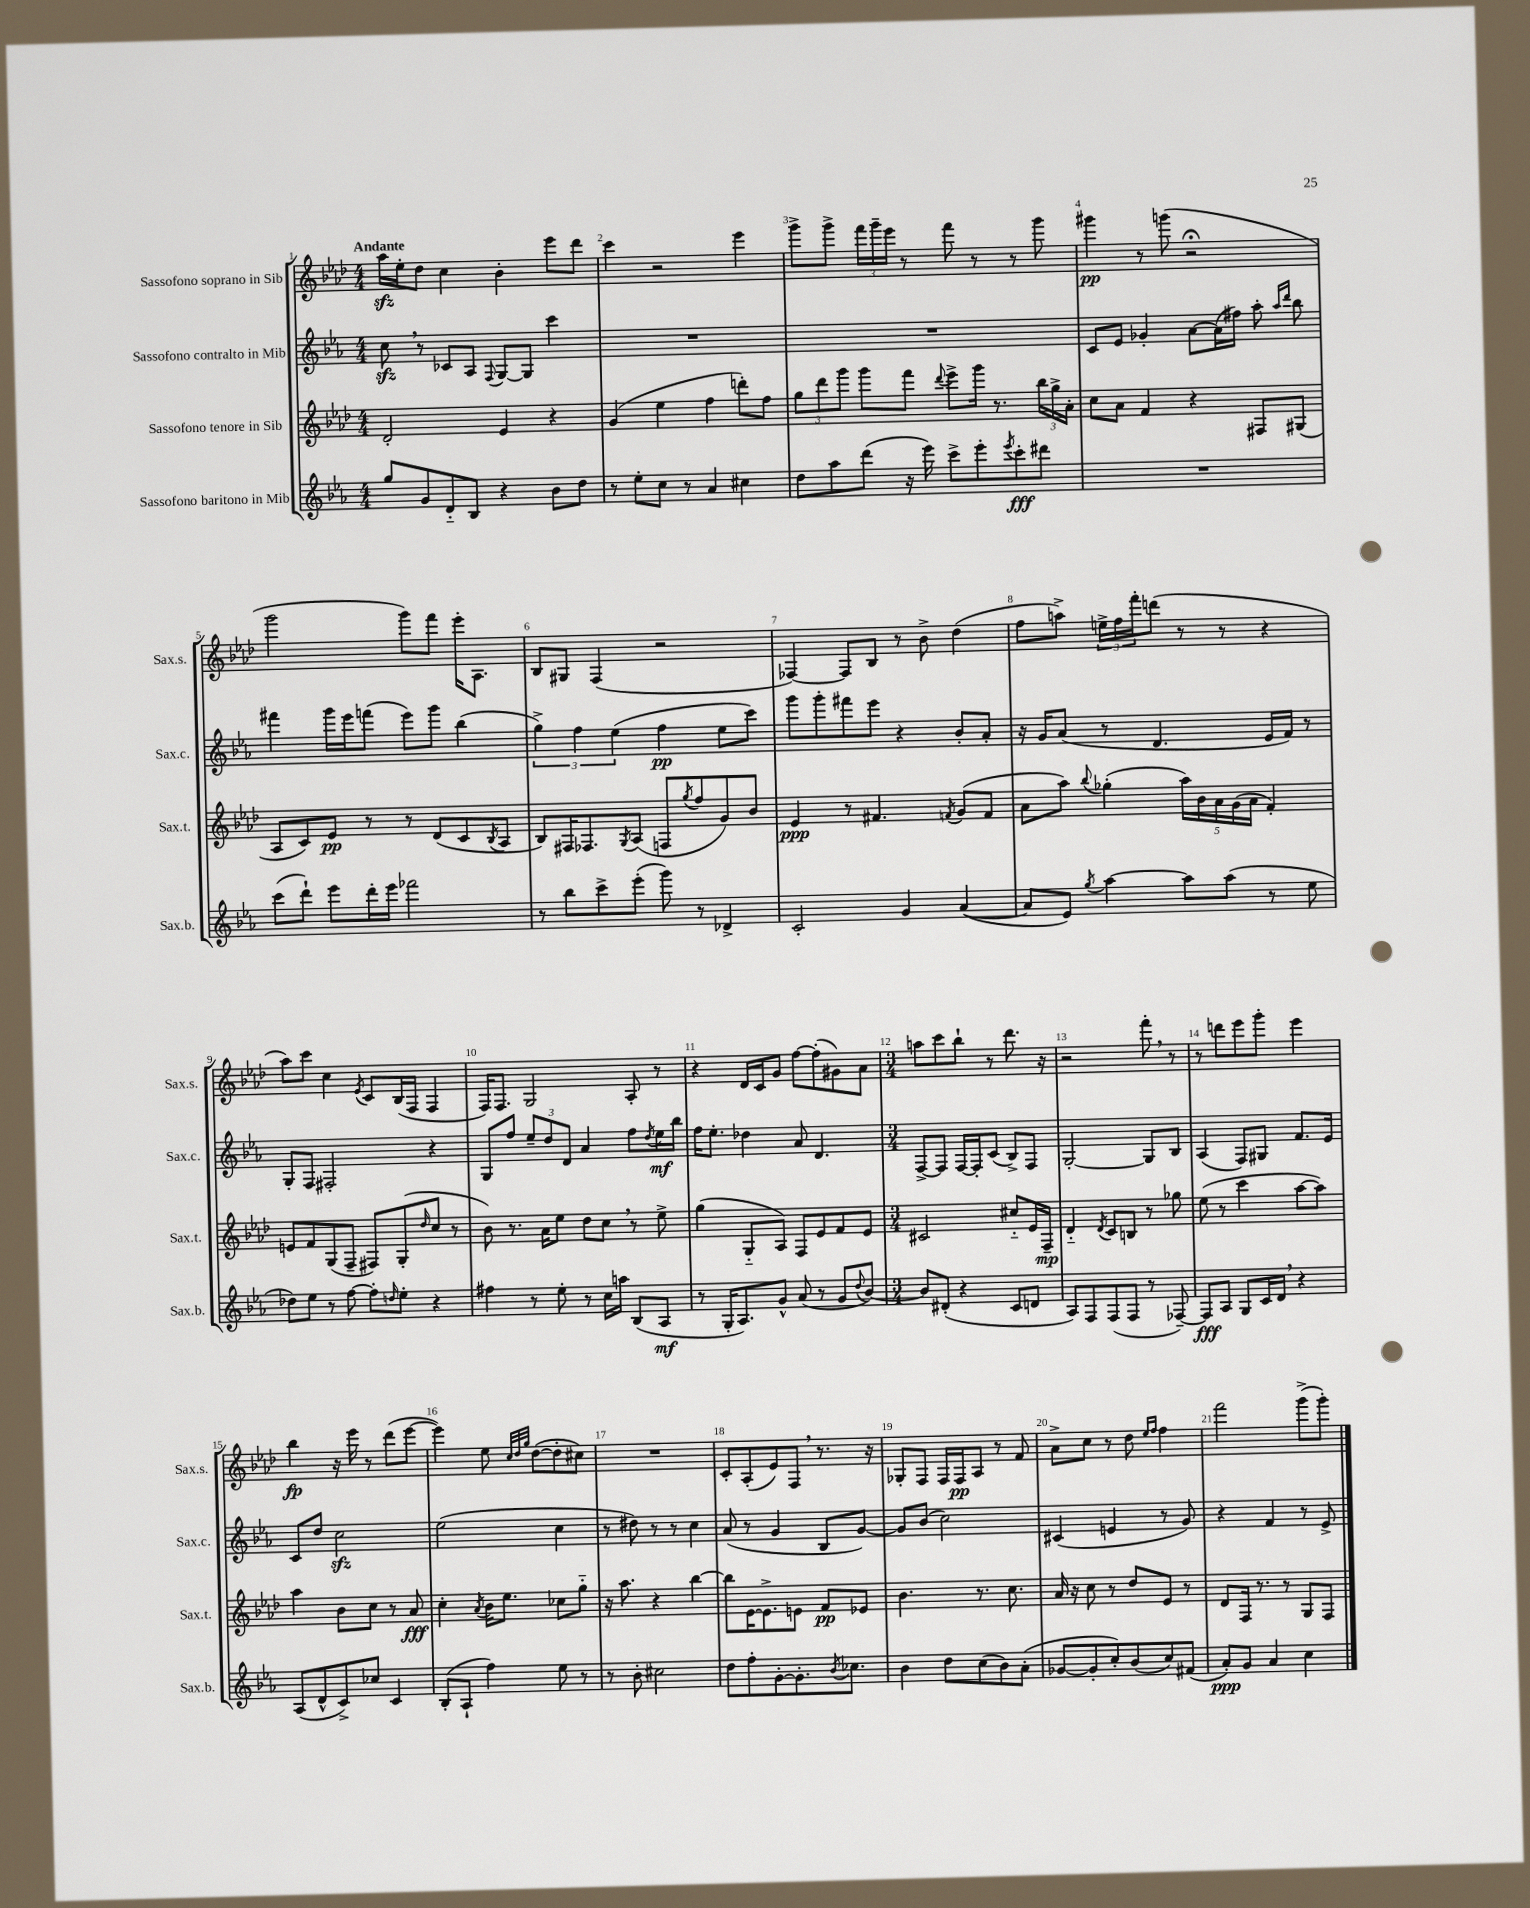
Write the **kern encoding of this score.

**kern	**dynam	**kern	**dynam	**kern	**dynam	**kern	**dynam
*part4	*part4	*part3	*part3	*part2	*part2	*part1	*part1
*staff4	*staff4	*staff3	*staff3	*staff2	*staff2	*staff1	*staff1
*I"Sassofono baritono in Mib	*	*I"Sassofono tenore in Sib	*	*I"Sassofono contralto in Mib	*	*I"Sassofono soprano in Sib	*
*I'Sax.b.	*	*I'Sax.t.	*	*I'Sax.c.	*	*I'Sax.s.	*
*clefG2	*	*clefG2	*	*clefG2	*	*clefG2	*
*k[b-e-a-]	*	*k[b-e-a-d-]	*	*k[b-e-a-]	*	*k[b-e-a-d-]	*
*M4/4	*	*M4/4	*	*M4/4	*	*M4/4	*
=1	=1	=1	=1	=1	=1	=1	=1
!	!	!	!	!	!	!LO:TX:a:B:t=Andante	!
8gg/L	.	2d-'/	.	8cczz,\	.	16aa-zz\LL	.
.	.	.	.	.	.	16ee-'\J	.
8g/	.	.	.	8r	.	8dd-\J	.
8d/	.	.	.	8c-X/L	.	4cc\	.
8B-/J	.	.	.	8A-/J	.	.	.
.	.	.	.	8qqF/	.	.	.
4r	.	4e-/	.	[8G/L	.	4b-'\	.
.	.	.	.	8G/J]	.	.	.
8b-\L	.	4r	.	4ccc\	.	8eee-\L	.
8dd\J	.	.	.	.	.	8ddd-\J	.
=2	=2	=2	=2	=2	=2	=2	=2
8r	.	(4g/	.	1r	.	4ccc\	.
8ee-'\L	.	.	.	.	.	.	.
8cc\J	.	4ee-\	.	.	.	2r	.
8r	.	.	.	.	.	.	.
4a-/	.	4ff\	.	.	.	.	.
4cc#X\	.	8dddn'\L)	.	.	.	4eee-\	.
.	.	8ff\J	.	.	.	.	.
=3	=3	=3	=3	=3	=3	=3	=3
8dd\L	.	12gg\L	.	1r	.	8ggg^\L	.
.	.	12ddd-\	.	.	.	.	.
8aa-\	.	.	.	.	.	8ggg^\J	.
.	.	12ggg\J	.	.	.	.	.
(8ddd\J	.	8ggg\L	.	.	.	24fff\LL	.
.	.	.	.	.	.	24ggg~\	.
.	.	.	.	.	.	24eee-\JJ	.
16r	.	8fff\J	.	.	.	8r	.
16eee-\)	.	.	.	.	.	.	.
.	.	8qqddd-/	.	.	.	.	.
8ccc^\L	.	8eee-^\L	.	.	.	8fff\	.
8eee-'\	.	16ggg\Jk	.	.	.	8r	.
.	.	8.r	.	.	.	.	.
8qeee-/	.	.	.	.	.	.	.
8ccc'\	fff	.	.	.	.	8r	.
8ddd#X\J	.	24bb-\LL	.	.	.	8ggg\	.
.	.	24gg^\	.	.	.	.	.
.	.	24a-'\JJ	.	.	.	.	.
=4	=4	=4	=4	=4	=4	=4	=4
1r	.	8cc\L	.	8c/L	.	4ggg#X\	pp
.	.	8a-\J	.	8e-/J	.	.	.
.	.	4f/	.	4g-X'/	.	8r	.
.	.	.	.	.	.	(8gggn\	.
.	.	4r	.	[8a-\L	.	2r;<	.
.	.	.	.	(16a-\L]	.	.	.
.	.	.	.	16ff#X\JJ)	.	.	.
.	.	8F#X/L	.	8aa-'\	.	.	.
.	.	.	.	16qqaa-/LL	.	.	.
.	.	.	.	16qqddd/JJ	.	.	.
.	.	(8G#X/J	.	8bb-\	.	.	.
!!LO:LB:g=z
=5	=5	=5	=5	=5	=5	=5	=5
(8ccc\L	.	8A-/L	.	4fff#X\	.	2ggg\	.
8ddd`\J)	.	8c/)	.	.	.	.	.
8eee-\L	.	8e-/J	pp	16ggg\LL	.	.	.
.	.	.	.	16eee-\J	.	.	.
16ddd'\L	.	8r	.	(8fffn\J	.	.	.
16eee-\JJ	.	.	.	.	.	.	.
2fff-X\	.	8r	.	8eee-\L)	.	8ggg\L)	.
.	.	(8d-/L	.	8ggg\J	.	8fff\J	.
.	.	8c/	.	(4bb-\	.	16eee-'\KL	.
.	.	.	.	.	.	8.A-\J	.
.	.	8qB-/	.	.	.	.	.
.	.	8A-/J	.	.	.	.	.
=6	=6	=6	=6	=6	=6	=6	=6
8r	.	8B-/L)	.	6gg^\)	.	8B-/L	.
8bb-\L	.	16F#X/K	.	.	.	8G#X/J	.
.	.	.	.	6ff\	.	.	.
.	.	8.F-X/	.	.	.	.	.
8ccc^\	.	.	.	.	.	(4F/	.
.	.	.	.	(6ee-\	.	.	.
.	.	8qG/	.	.	.	.	.
(8eee-'\J	.	(8A-/J	.	.	.	.	.
8ggg\)	.	8Fn/L	.	4ff\	pp	2r	.
.	.	8qgg/	.	.	.	.	.
8r	.	8ff/	.	.	.	.	.
4d-X^/	.	8g/)	.	8ee-\L	.	.	.
.	.	8b-/J	.	8ccc\J)	.	.	.
=7	=7	=7	=7	=7	=7	=7	=7
2c'/	.	4e-/	ppp	8ggg\L	.	[4F-X/)	.
.	.	.	.	8ggg'\	.	.	.
.	.	8r	.	8fff#X\	.	8F-/L]	.
.	.	4.f#X/	.	8eee-\J	.	8B-/J	.
4g/	.	.	.	4r	.	8r	.
.	.	.	.	.	.	8b-^\	.
.	.	8qfn/	.	.	.	.	.
([4a-/	.	(8g/L	.	8b-'/L	.	(4dd-\	.
.	.	8f/J	.	8a-'/J	.	.	.
=8	=8	=8	=8	=8	=8	=8	=8
8a-/L]	.	8a-\L	.	16r	.	8ff\L	.
.	.	.	.	16g/KL	.	.	.
8e-/J)	.	8aa-\J)	.	(8a-/J	.	8aan^\J)	.
8qgg/	.	8qqbb-/	.	.	.	.	.
[4aa-\	.	(4gg-X'\	.	8r	.	24een^\LL	.
.	.	.	.	.	.	24ff\	.
.	.	.	.	.	.	24fff'\J	.
.	.	.	.	4.d/	.	(8dddn\J	.
8aa-\L]	.	20aa-\LL)	.	.	.	8r	.
.	.	20b-\	.	.	.	.	.
.	.	20a-\	.	.	.	.	.
(8aa-\J	.	.	.	.	.	8r	.
.	.	(20g\	.	.	.	.	.
.	.	20a-\JJ	.	.	.	.	.
8r	.	4f'/)	.	16e-/LL	.	4r	.
.	.	.	.	16f/JJ)	.	.	.
8ee-\	.	.	.	8r	.	.	.
!!LO:LB:g=z
=9	=9	=9	=9	=9	=9	=9	=9
8dd-X\L)	.	8en/L	.	8G'/L	.	8aa-\L)	.
8ee-\J	.	8f/	.	8F/J	.	8ccc\J	.
8r	.	(8G/	.	2F#X'/	.	4cc\	.
[8ff\	.	8F~/J	.	.	.	.	.
.	.	.	.	.	.	8qe-/	.
8ff'\L]	.	8F#X/L)	.	.	.	8c/L	.
16qqddn/	.	.	.	.	.	.	.
8ee-'\J	.	(8G'/	.	.	.	(16B-/L	.
.	.	.	.	.	.	16F/JJ	.
.	.	16qqdd-/	.	.	.	.	.
4r	.	8cc/J	.	4r	.	4F/	.
.	.	8r	.	.	.	.	.
=10	=10	=10	=10	=10	=10	=10	=10
4ff#X\	.	8b-\)	.	8G/L	.	16F/KL)	.
.	.	.	.	.	.	8.F/J	.
.	.	8.r	.	8ff/J	.	.	.
8r	.	.	.	12ee-~/L	.	2G/	.
.	.	16a-\KL	.	.	.	.	.
.	.	.	.	12dd/	.	.	.
8ee-'\	.	8ee-\J	.	.	.	.	.
.	.	.	.	12d/J	.	.	.
8r	.	8dd-\L	.	4a-/	.	.	.
16cc\LL	.	8cc,\J	.	.	.	.	.
16aan\JJ	.	.	.	.	.	.	.
(8B-/L	.	8r	.	8ff\L	.	8A-'/	.
.	.	.	.	8qdd/	.	.	.
8A-/J	mf	8ee-^\	.	16ee-\L	mf	8r	.
.	.	.	.	16bb-\JJ	.	.	.
=11	=11	=11	=11	=11	=11	=11	=11
8r	.	(4gg\	.	16ff\KL	.	4r	.
.	.	.	.	8.ee-'\J	.	.	.
16G'/KL	.	.	.	.	.	.	.
8.A-/)	.	.	.	.	.	.	.
.	.	8G/L	.	4dd-X\	.	16d-/LL	.
.	.	.	.	.	.	16c/J	.
8g^^/J	.	8A-/J)	.	.	.	8g/J	.
(8a-/	.	8F/L	.	8a-/	.	[8ff\L	.
8r	.	8e-/	.	4.d/	.	(8ff'\]	.
8g/L	.	8f/	.	.	.	8g#X\)	.
8qqdd/	.	.	.	.	.	.	.
[8b-/J)	.	8e-/J	.	.	.	8a-\J	.
=12	=12	=12	=12	=12	=12	=12	=12
*M3/4	*	*M3/4	*	*M3/4	*	*M3/4	*
8b-/L]	.	2c#X/	.	[8F^/L	.	8aan\L	.
(8d#X'/J	.	.	.	8F/J]	.	8ccc\	.
4r	.	.	.	[16F/LL	.	8bb-`\J	.
.	.	.	.	16F'/J]	.	.	.
.	.	.	.	(8c/J	.	8r	.
8c/L	.	8cc#X/L	.	8B-^/L)	.	8.ddd-\	.
8dn/J	.	16e-/L	.	8F/J	.	.	.
.	.	16F~/JJ	mp	.	.	16r	.
=13	=13	=13	=13	=13	=13	=13	=13
8A-/L)	.	4d-/	.	[2G'/	.	2r	.
8F/	.	.	.	.	.	.	.
.	.	8qd-/	.	.	.	.	.
(8F/	.	8c/L	.	.	.	.	.
8F/J	.	8Bn/J	.	.	.	.	.
8r	.	8r	.	8G/L]	.	8fff',\	.
[8F-X~/)	.	8gg-X\	.	8B-/J	.	8r	.
=14	=14	=14	=14	=14	=14	=14	=14
8F-/L]	fff	(8ee-\	.	(4A-/	.	8r	.
8A-/J	.	8r	.	.	.	8dddn\L	.
8G/L	.	4ccc\	.	8F/L)	.	8eee-\	.
16c/L	.	.	.	8G#X/J	.	8ggg'\J	.
16d,/JJ	.	.	.	.	.	.	.
4r	.	[8aa-\L	.	8.f/L	.	4eee-\	.
.	.	8aa-\J])	.	.	.	.	.
.	.	.	.	16e-/Jk	.	.	.
!!LO:LB:g=z
=15	=15	=15	=15	=15	=15	=15	=15
(8A-/L	.	4aa-\	.	8c/L	.	4bb-\	fp
8d^^/	.	.	.	8dd/J	.	.	.
8c^/)	.	8b-\L	.	2cczz\	.	16r	.
.	.	.	.	.	.	16eee-\	.
8cc-X/J	.	8cc\J	.	.	.	8r	.
4c/	.	8r	.	.	.	(8ddd-\L	.
.	.	8a-/	fff	.	.	[8eee-\J	.
=16	=16	=16	=16	=16	=16	=16	=16
(8B-'/L	.	4cc'\	.	(2ee-\	.	4eee-\])	.
8A-`/J	.	.	.	.	.	.	.
.	.	8qa-/	.	.	.	.	.
4ff\)	.	16b-\KL	.	.	.	8ee-\	.
.	.	8.ee-\J	.	.	.	.	.
.	.	.	.	.	.	32qqcc/LLL	.
.	.	.	.	.	.	32qqdd-/	.
.	.	.	.	.	.	32qqgg/JJJ	.
.	.	.	.	.	.	([8dd-\L	.
8ee-\	.	8cc-X\L	.	4cc\	.	8dd-'\]	.
8r	.	8gg\J	.	.	.	8cc#X\J)	.
=17	=17	=17	=17	=17	=17	=17	=17
8r	.	16r	.	8r	.	2.r	.
.	.	8.aa-\	.	.	.	.	.
8b-'\	.	.	.	8dd#X\)	.	.	.
2cc#X\	.	4r	.	8r	.	.	.
.	.	.	.	8r	.	.	.
.	.	[4bb-\	.	4cc\	.	.	.
=18	=18	=18	=18	=18	=18	=18	=18
8dd\L	.	8bb-\L]	.	(8a-/	.	8c'/L	.
8ff'\	.	[16e-\K	.	8r	.	(8A-'/	.
.	.	8.e-^\]	.	.	.	.	.
[8g'\	.	.	.	4g/	.	8e-/)	.
8.g'\]	.	8en\J	.	.	.	8F,/J	.
.	.	8f/L	pp	8B-/L	.	8.r	.
8qb-/	.	.	.	.	.	.	.
8.cc-X\J	.	.	.	.	.	.	.
.	.	8e-X/J	.	[8g/J)	.	.	.
.	.	.	.	.	.	16r	.
=19	=19	=19	=19	=19	=19	=19	=19
4b-\	.	4.b-\	.	8g/L]	.	8G-X'/L	.
.	.	.	.	(8b-/J	.	8F/J	.
8dd\L	.	.	.	2cc\)	.	16F/LL	.
.	.	.	.	.	.	16F/J	pp
(8cc\	.	8.r	.	.	.	8A-/J	.
8b-\)	.	.	.	.	.	8r	.
.	.	8.cc\	.	.	.	.	.
(8a-'\J	.	.	.	.	.	8f/	.
=20	=20	=20	=20	=20	=20	=20	=20
[8g-X/L	.	16a-/	.	(4c#X/	.	8a-^\L	.
.	.	16r	.	.	.	.	.
8g-'/]	.	8cc\	.	.	.	8cc\J	.
8cc'/)	.	8r	.	4en/	.	8r	.
(8b-/	.	8dd-/L	.	.	.	8dd-\	.
.	.	.	.	.	.	16qqee-/LL	.
.	.	.	.	.	.	16qqff/JJ	.
8cc/)	.	8e-/J	.	8r	.	4ff\	.
(8f#X/J	.	8r	.	8g/)	.	.	.
=21	=21	=21	=21	=21	=21	=21	=21
8a-'/L)	ppp	8d-/L	.	4r	.	2fff\	.
8g/J	.	16F/Jk	.	.	.	.	.
.	.	8.r	.	.	.	.	.
4a-/	.	.	.	4f/	.	.	.
.	.	8r	.	.	.	.	.
4cc\	.	8G/L	.	8r	.	(8ggg^\L	.
.	.	8F/J	.	8e-^/	.	8ggg'\J)	.
==	==	==	==	==	==	==	==
*-	*-	*-	*-	*-	*-	*-	*-
